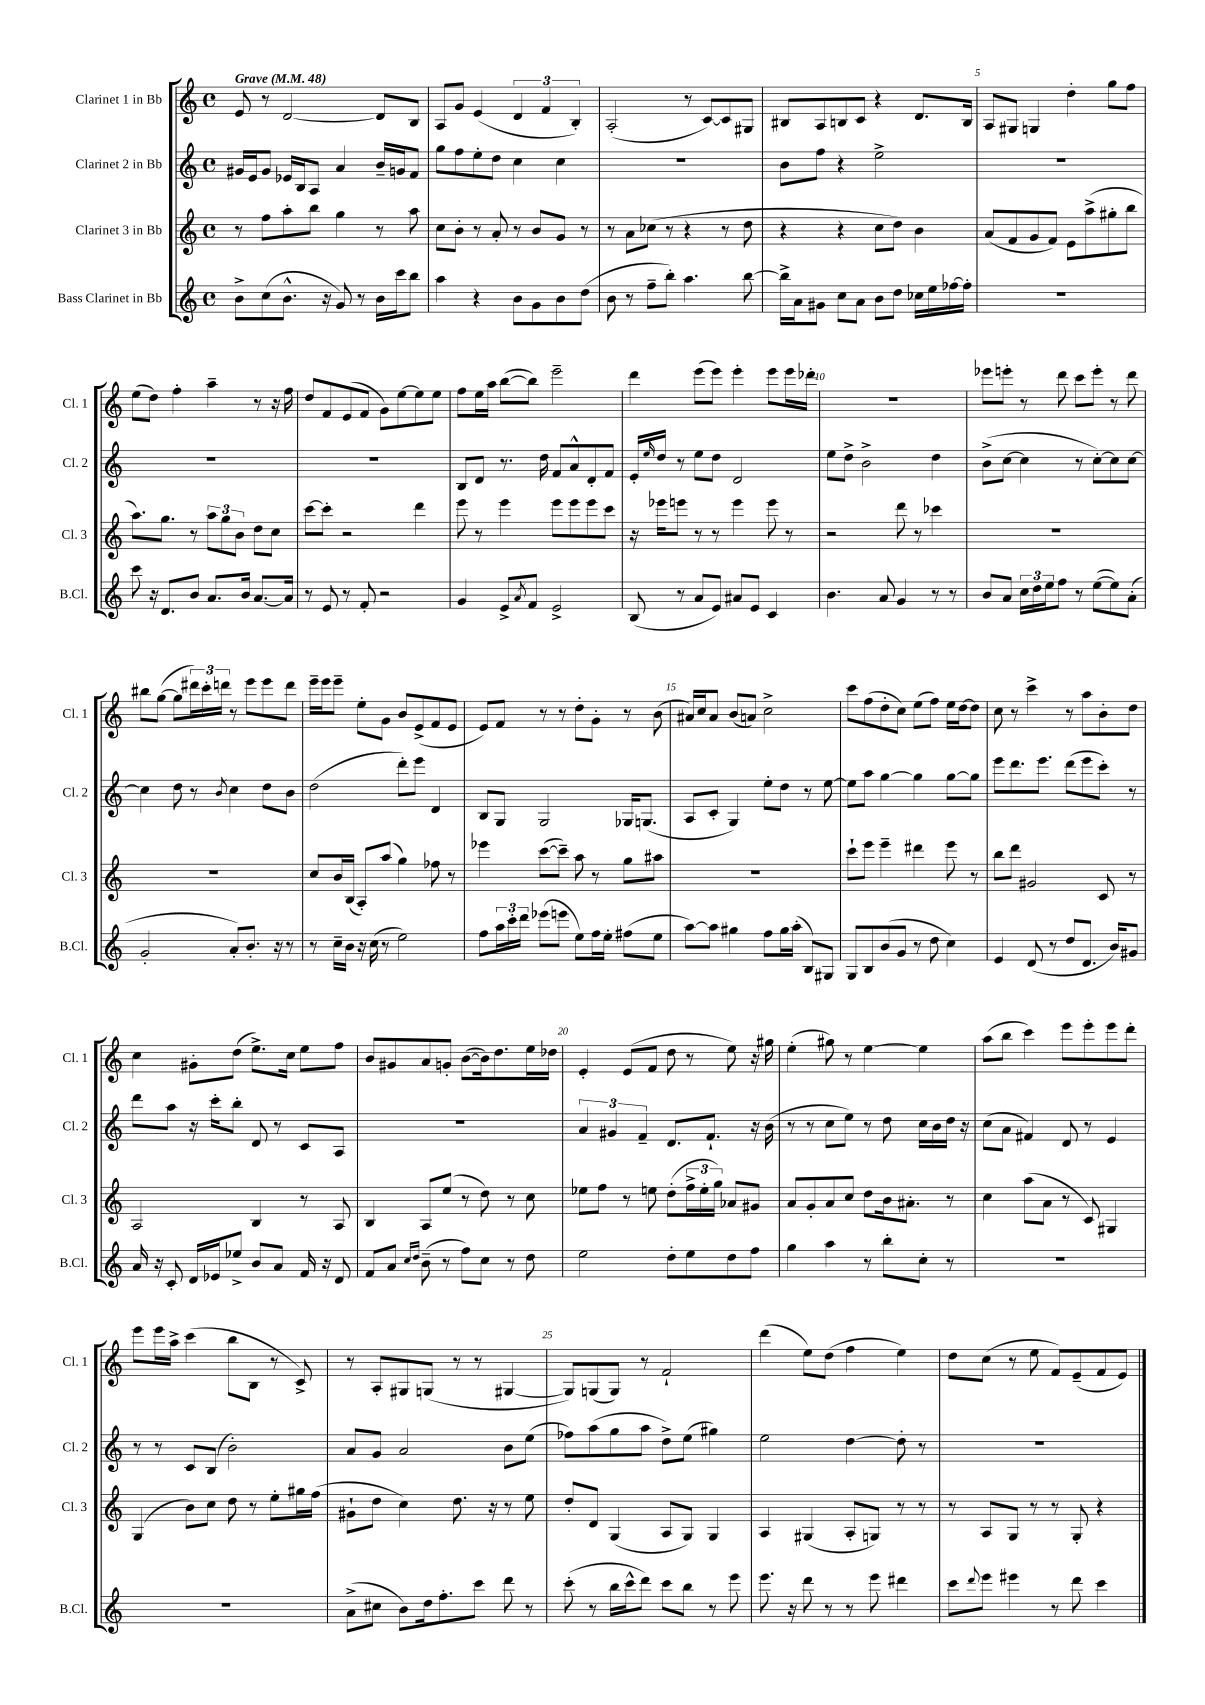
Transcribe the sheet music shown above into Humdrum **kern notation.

**kern	**kern	**kern	**kern
*staff4	*staff3	*staff2	*staff1
*clefG2	*clefG2	*clefG2	*clefG2
*k[]	*k[]	*k[]	*k[]
*M4/4	*M4/4	*M4/4	*M4/4
*met(c)	*met(c)	*met(c)	*met(c)
*MM48	*MM48	*MM48	*MM48
8b^	8r	16g#	8e
.	.	16e	.
(8cc	8ff	8g#	8r
8.b^^	8aa'	16e-	[2d
.	.	16B	.
.	8bb	8A	.
16r	.	.	.
8g)	4gg	4a	.
8r	.	.	.
16b	8r	16b~	8d]
16ccc	.	16g	.
8bb	8aa	8f	8B
=	=	=	=
4aa	8cc	8gg	8A
.	8b'	8ff	8g
4r	8r	8ee'	(4e
.	8a'	8dd	.
8b	8r	4cc	6d
8g	8b	.	.
.	.	.	6f
8b	8g	4cc	.
.	.	.	6B')
(8dd	8r	.	.
=	=	=	=
8b	8r	1r	(2A'
8r	8a	.	.
8ff~	(8cc-	.	.
8bb')	8r	.	.
4.aa	4r	.	8r
.	.	.	[8c)
.	8r	.	8c]
[8bb	8dd	.	8G#
=	=	=	=
16bb^]	4r	8b	8B#
16a	.	.	.
8g#	.	8ff	8A
8cc	4r	4r	8B
8a	.	.	8c
8b	8cc	2ee^	4r
8dd	8dd)	.	.
16cc-	4b	.	8.d
16ee	.	.	.
[16ff-	.	.	.
16ff-']	.	.	16B
=	=	=	=
1r	(8a	1r	8A
.	8f	.	8G#
.	8g	.	4G
.	8f)	.	.
.	8e	.	4dd'
.	(8aa^	.	.
.	8gg#'	.	8gg
.	8bb	.	8ff
=	=	=	=
8ccc	8.aa)	1r	(8ee
16r	.	.	8dd)
8.d	8.gg	.	.
.	.	.	4ff'
8b	8r	.	.
8.a	12aa	.	4aa~
.	12gg	.	.
.	12b	.	.
16b	.	.	.
[8.a	8dd	.	8r
.	8cc	.	16r
16a]	.	.	16ff
=	=	=	=
8r	[8ccc	1r	8dd
8e	8ccc']	.	8f
8r	2r	.	(8e
8f'	.	.	8f
2r	.	.	8g)
.	.	.	[8ee
.	4ddd	.	8ee]
.	.	.	8ee
=	=	=	=
4g	8eee	8B	8ff
.	8r	8d	16ee
.	.	.	16aa
8e^	4eee	8.r	([8bb
8qa	.	.	.
8f	.	.	8bb])
.	.	16dd	.
2e^	8eee	8f	2eee~
.	8eee	8a^^	.
.	8eee	8d'	.
.	8ccc	8f	.
=	=	=	=
(8B	16r	16e'	4ddd
.	.	16qqee	.
.	16eee-	16dd	.
8r	8eee	8r	.
8a	8r	8ee	(8eee
8e)	8r	8dd	8eee)
8a#	4eee	2d	4eee'
8e	.	.	.
4c	8eee	.	8eee
.	8r	.	16eee
.	.	.	16ddd-'
=	=	=	=
4.b	2r	8ee	1r
.	.	8dd^	.
.	.	2b^	.
8a	.	.	.
4g	8ddd	.	.
.	8r	.	.
8r	4ccc-	4dd	.
8r	.	.	.
=	=	=	=
8b	1r	(8b^	8eee-
8a	.	[8cc	8eee'
24cc	.	4cc]	8r
24dd	.	.	.
24ee	.	.	.
8ff	.	.	8ddd
8r	.	8r	8ccc
([8ee	.	[8cc')	8eee'
8ee])	.	8cc]	8r
(8a'	.	[8cc	8ddd
=	=	=	=
2g'	1r	4cc]	8bb#
.	.	.	([8gg
.	.	8dd	8gg]
.	.	8r	24ddd#)
.	.	.	24ccc'
.	.	.	24ddd
.	.	8qb	.
8a')	.	4cc	8r
8.b'	.	.	8eee
.	.	8dd	8eee
16r	.	.	.
8r	.	8b	8ddd
=	=	=	=
8r	8cc	(2dd	16eee~
.	.	.	16eee
16cc~	16b	.	8eee~
16b	(16B	.	.
16r	8A')	.	8ee'
(16cc	.	.	.
8r	(8aa	.	8g
2ee)	4gg)	8ddd')	8b
.	.	8eee	(8e^
.	8ff-	4d	8f
.	8r	.	8e
=	=	=	=
8ff	4eee-	8B	8e)
24aa	.	8G	8f
24ccc'	.	.	.
24ddd	.	.	.
(8eee-	([8ccc	2G	8r
8eee	8ccc~])	.	8r
8ee)	8aa	.	8dd'
16ff	8r	.	8g'
16ee'	.	.	.
(8ff#	8gg	16G-	8r
.	.	(8.G	.
8ee	8aa#	.	(8b
=	=	=	=
[8aa)	1r	8A	16a#)
.	.	.	16cc
8aa]	.	8c'	8a#
4gg#	.	4G)	(8b
.	.	.	8a)
8ff	.	8ee'	2cc^
16gg#	.	8dd	.
(16aa'	.	.	.
8B)	.	8r	.
8G#	.	[8ee	.
=	=	=	=
8G	8ccc`	8ee]	8ccc
8B	8eee	8aa	(8ff
(8b	4eee~	[4gg	8dd'
8g	.	.	8cc)
8r	4ddd#	4gg]	(8ee
8dd	.	.	8ff)
4cc)	8eee	[8gg	16ee
.	.	.	[16dd
.	8r	8gg]	8dd]
=	=	=	=
4e	8bb	8eee	8cc
.	8ddd	8.ddd	8r
(8d	2g#	.	4ccc^
.	.	8.eee	.
8r	.	.	.
8dd	.	(8ddd	8r
8.d	.	8eee	8aa
.	8c	8ccc')	8b'
16b)	.	.	.
8g#	8r	8r	8dd
=	=	=	=
16a	2A	8ddd	4cc
16r	.	.	.
8c'	.	8aa	.
16d	.	16r	8g#'
16e-	.	16ccc'	.
8ee-^	.	8bb'	(8dd
8b	4B	8d	8.ee^)
8a	.	8r	.
.	.	.	16cc
16f	8r	8c	8ee
16r	.	.	.
8d	8A	8A	8ff
=	=	=	=
8f	4B	1r	8b
8a	.	.	8g#
16qqcc	.	.	.
16qqdd	.	.	.
(8b~	8A	.	8a
8r	(8ee	.	8g'
8ff)	8r	.	([8b
8cc	8dd)	.	16b])
.	.	.	8.dd
8r	8r	.	.
8dd	8cc	.	16ee
.	.	.	16dd-
=	=	=	=
2ee	8ee-	6a	4e'
.	8ff	.	.
.	.	6g#	.
.	8r	.	(8e
.	.	6f~	.
.	8ee	.	8f
8dd'	(8dd'	8.d	8dd
8ee	24ff^	.	8r
.	24ee'	.	.
.	.	8.f`	.
.	24gg)	.	.
8dd	8a-	.	8ee)
8ff	8g#	16r	16r
.	.	(16b	16gg#
=	=	=	=
4gg	8a	8r	(4ee'
.	8g'	8r	.
4aa	8a	8cc	8gg#)
.	8cc	8ee)	8r
8r	8dd	8r	[4ee
8bb'	16b	8dd	.
.	8.a#'	.	.
8cc'	.	16cc	4ee]
.	.	16b	.
8r	8r	16dd	.
.	.	16r	.
=	=	=	=
1r	4cc	(8cc	(8aa
.	.	8a	8bb
.	(8aa	4f#)	4ccc)
.	8a	.	.
.	8r	8d	8eee
.	8c)	8r	8eee'
.	4G#	4e	8eee
.	.	.	8ddd'
=	=	=	=
1r	(4G	8r	8eee
.	.	8r	16eee
.	.	.	16aa^
.	8b)	8c	(4ccc
.	8cc	(8B	.
.	8dd	2b')	8bb
.	8r	.	8B
.	8ee'	.	8r
.	16gg#	.	8c^)
.	(16ff	.	.
=	=	=	=
(8a^	8g#`	8a	8r
8cc#	8dd	8g	8A'
8b)	4cc)	2a	8G#
16dd	.	.	(8G
8.ff'	.	.	.
.	8.dd	.	8r
8ccc	.	.	8r
.	16r	.	.
8ddd	8r	8b	[4G#
8r	8ee	(8ee	.
=	=	=	=
(8ccc'	8dd'	8ff-)	8G#])
8r	8d	(8aa	(8G
16bb	(4G	8gg	8G)
16ccc^^	.	.	.
8ddd)	.	8aa	8r
8ccc	8A	8dd^)	2f`
8bb	8G)	(8ee	.
8r	4G	4gg#)	.
8eee	.	.	.
=	=	=	=
8.eee	4A	2ee	(4ddd
16r	.	.	.
8ddd	(4G#	.	8ee)
8r	.	.	(8dd
8r	8A'	[4dd	4ff
8eee	8G)	.	.
4ddd#	8r	8dd']	4ee)
.	8r	8r	.
=	=	=	=
8ccc	8r	1r	8dd
8qqddd	.	.	.
8eee	8A	.	(8cc
4eee#	8G	.	8r
.	8r	.	8ee
8r	8r	.	8f)
8ddd	8G'	.	(8e~
4ccc	4r	.	8f
.	.	.	8e)
==	==	==	==
*-	*-	*-	*-
